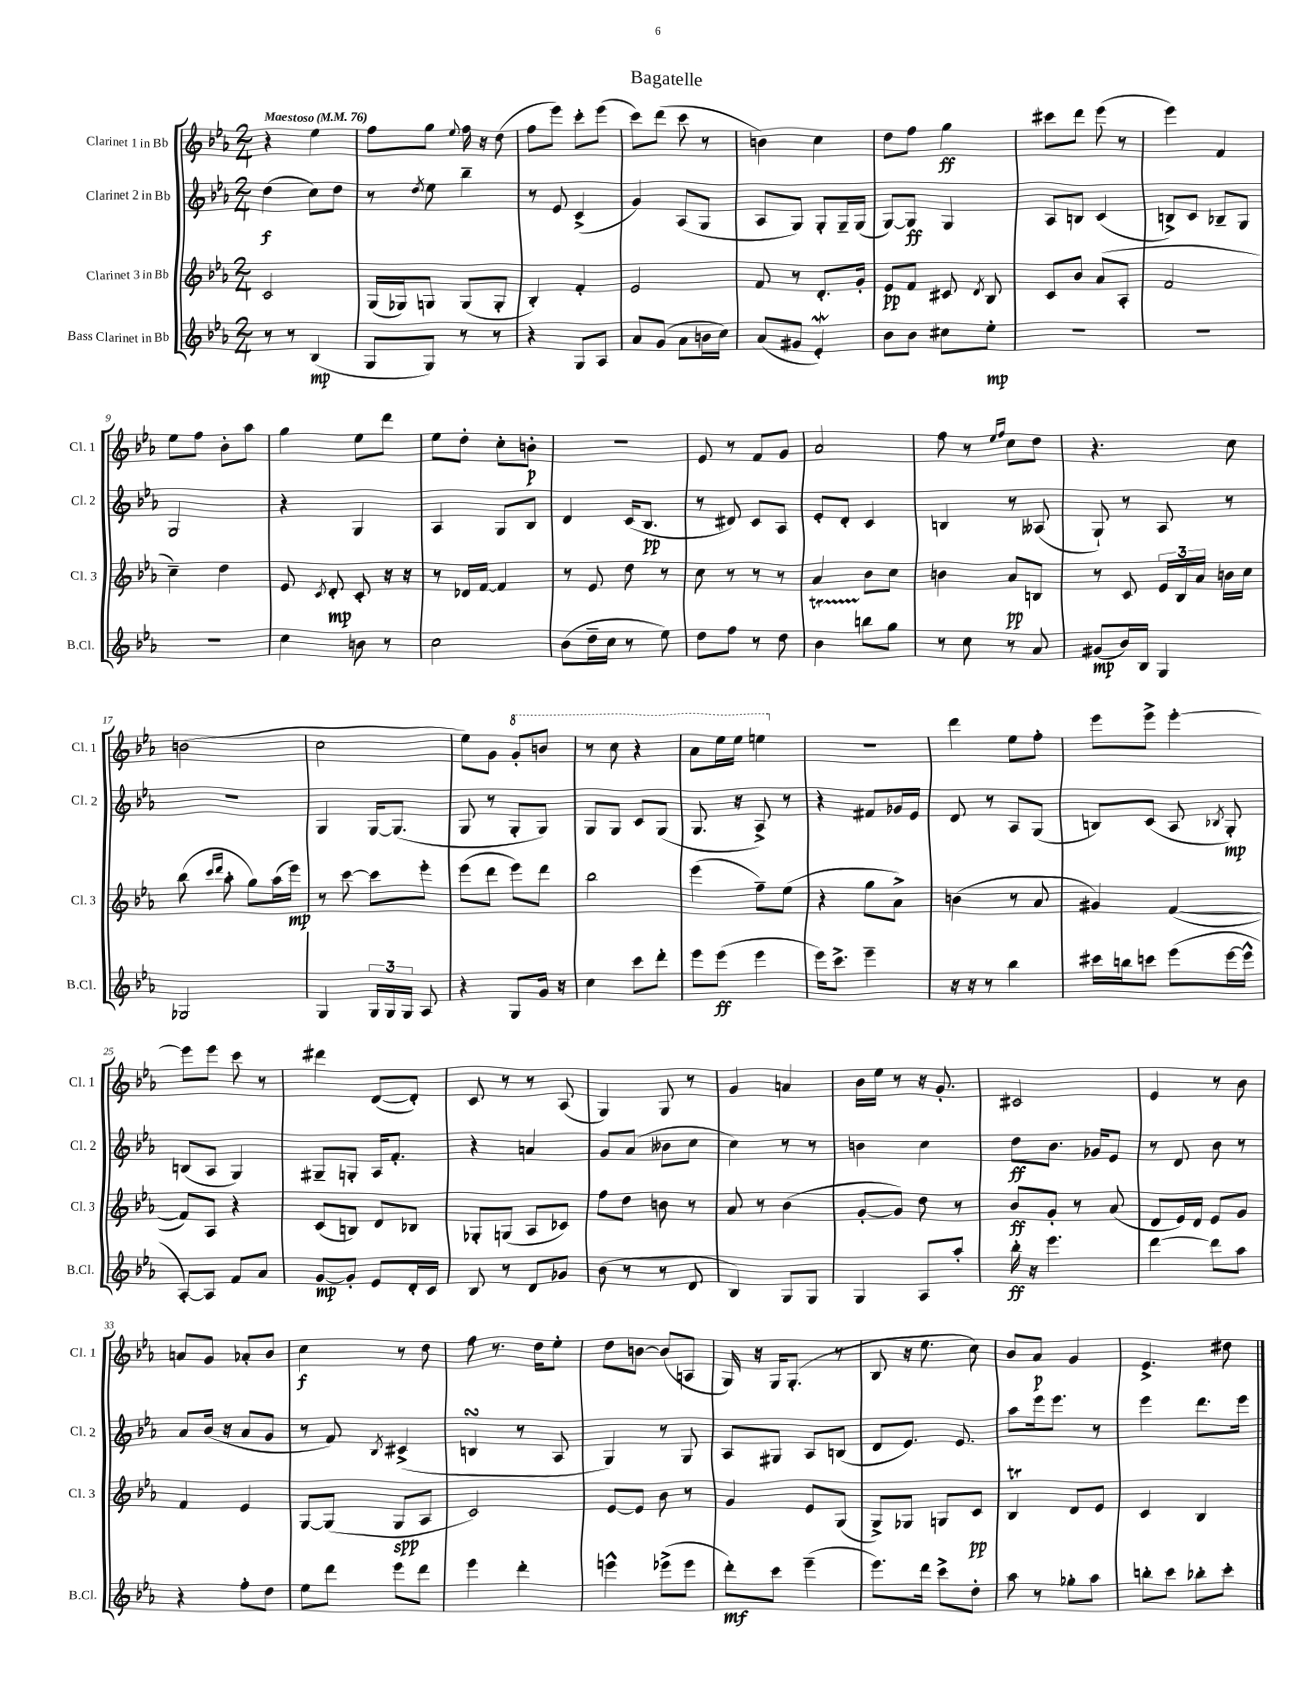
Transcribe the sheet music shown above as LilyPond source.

\header { title = "Bagatelle" }
<<
\new StaffGroup <<
\new Staff = "s0" \with { instrumentName = "Clarinet 1 in Bb" shortInstrumentName = "Cl. 1" } {
    \clef treble \key ees \major \numericTimeSignature \time 2/4 \tempo "Maestoso" 4 = 76
    \autoBeamOff r4 ees''4 |
    f''8[ g''8] \appoggiatura { ees''8 } f''16 r16 d''8( |
    f''8[ ees'''8]) c'''8[-. ees'''8]( |
    c'''8[) d'''8]( c'''8 r8 |
    b'4) c''4 |
    d''8[ f''8] g''4\ff |
    cis'''8[ d'''8] ees'''8( r8 |
    ees'''4) f'4 |
    ees''8[ f''8] bes'8[-. aes''8] |
    g''4 ees''8[ d'''8] |
    ees''8[ d''8]-. c''8[-. b'8]-.\p |
    R2 |
    ees'8 r8 f'8[ g'8] |
    aes'2 |
    f''8 r8 \grace { ees''16[ f''16] } c''8[ d''8] |
    r4. c''8 |
    b'2( |
    c''2 |
    ees''8[) g'8] \ottava #1 g''8[-. b''8] |
    r8 c'''8 r4 |
    aes''8[ ees'''16 ees'''16] e'''4 \ottava #0 |
    R2 |
    d'''4 ees''8[ f''8]-. |
    ees'''8[ ees'''8]-> ees'''4~-. |
    ees'''8[ ees'''8] c'''8 r8 |
    dis'''4 d'8[~( d'8]-.) |
    c'8 r8 r8 aes8( |
    g4) g8 r8 |
    g'4 a'4 |
    bes'16[ ees''16] r8 r16 g'8.-. |
    cis'2 |
    ees'4 r8 bes'8 |
    a'8[ g'8] aes'8[-. bes'8] |
    c''4\f r8 d''8 |
    f''8 r8. d''16[ ees''8]-. |
    d''8[ b'8]~ b'8[( a8] |
    g16) r16 g16[ g8.]-.( r8 |
    bes8 r16 ees''8. c''8) |
    bes'8[ aes'8]\p g'4 |
    ees'4.-> dis''8 \bar "|." |
}
\new Staff = "s1" \with { instrumentName = "Clarinet 2 in Bb" shortInstrumentName = "Cl. 2" } {
    \clef treble \key ees \major \numericTimeSignature \time 2/4
    \autoBeamOff d''4\f( c''8[) d''8] |
    r8 \acciaccatura { d''8 } ees''8 bes''4-- |
    r8 ees'8 c'4->( |
    g'4) aes8[( g8] |
    aes8[ g8]) g8[-. g16-- g16]( |
    g8[~) g8]\ff g4 |
    aes8[ b8] c'4( |
    b8[->) c'8] bes8[-- g8] |
    g2 |
    r4 g4 |
    aes4 g8[ bes8] |
    d'4 c'16[( bes8.]\pp |
    r8 dis'8) c'8[ aes8] |
    ees'8[-. d'8]-. c'4 |
    b4 r8 aeses8( |
    g8-!) r8 aes8 r8 |
    R2 |
    g4 g16[~ g8.]( |
    g8 r8 g8[-. g8]) |
    g8[ g8] c'8[ g8]( |
    g8. r16 aes8->) r8 |
    r4 fis'8[ ges'16 ees'16] |
    d'8 r8 aes8[ g8]( |
    b8[) c'8]( aes8 \acciaccatura { bes8 } g8-.\mp) |
    b8[( aes8] g4) |
    gis8[-- g8]-. aes16[ f'8.]-. |
    r4 a'4 |
    g'8[ aes'8]( beses'8[ c''8] |
    c''4) r8 r8 |
    b'4 c''4 |
    d''8[\ff bes'8.] ges'16[ ees'8] |
    r8 d'8 bes'8 r8 |
    aes'8[ bes'16]( r16 aes'8[ g'8] |
    r8 f'8) \acciaccatura { bes8 } cis'4->( |
    b4\turn r8 aes8 |
    g4) r8 g8 |
    aes8[ gis8] aes8[ b8]( |
    d'8[ ees'8.]) ees'8. |
    aes''8[ ees'''16 ees'''8.] r8 |
    ees'''4 d'''8.[ ees'''16] \bar "|." |
}
\new Staff = "s2" \with { instrumentName = "Clarinet 3 in Bb" shortInstrumentName = "Cl. 3" } {
    \clef treble \key ees \major \numericTimeSignature \time 2/4
    \autoBeamOff c'2 |
    g16[( ges16) g8] g8[( g8]-. |
    bes4-.) f'4-. |
    ees'2 |
    f'8 r8 d'8.[-. g'16]-. |
    ees'8[\pp f'8] cis'8 \acciaccatura { d'8 } bes8 |
    c'8[ bes'8] aes'8[( aes8]-. |
    f'2 |
    c''4--) d''4 |
    ees'8 \acciaccatura { c'8 } d'8-.\mp c'8-. r16 r16 |
    r8 des'16[ f'16]~ f'4 |
    r8 ees'8 d''8 r8 |
    c''8 r8 r8 r8 |
    aes'4 bes'8[ c''8] |
    b'4 aes'8[\pp b8] |
    r8 c'8 \tuplet 3/2 { ees'16[ bes16 aes'16] } b'16[ c''16] |
    bes''8( \grace { c'''16[ d'''16] } aes''8-. g''8[) aes''16( ees'''16]\mp) |
    r8 c'''8~ c'''8[ ees'''8]-. |
    ees'''8[( d'''8] ees'''8[) d'''8] |
    bes''2 |
    ees'''4( f''8[--) ees''8]( |
    r4 g''8[ aes'8]->) |
    b'4( r8 aes'8 |
    gis'4) f'4~( |
    f'8[) aes8] r4 |
    c'8[( b8]) d'8[ bes8] |
    ges8[-. g8]( aes8[ ces'8]) |
    f''8[ d''8] b'8 r8 |
    aes'8 r8 bes'4( |
    g'8[~-. g'8]) d''8 r8 |
    bes'8[\ff g'8]-. r8 aes'8( |
    d'8[ ees'16) d'16] ees'8[ g'8] |
    f'4 ees'4 |
    g8[~ g8]( g8[\spp aes8] |
    c'2) |
    ees'8[~ ees'8] bes'8 r8 |
    g'4 ees'8[ g8]( |
    g8[->) ges8] g8[ c'8]\pp |
    bes4\trill d'8[ ees'8] |
    c'4 bes4 \bar "|." |
}
\new Staff = "s3" \with { instrumentName = "Bass Clarinet in Bb" shortInstrumentName = "B.Cl." } {
    \clef treble \key ees \major \numericTimeSignature \time 2/4
    \autoBeamOff r8 r8 bes4\mp( |
    g8[ g8]) r8 r8 |
    r4 g8[ aes8] |
    aes'8[ g'8]( aes'8[ b'16 c''16]) |
    aes'8[( gis'8] ees'4-.\mordent) |
    bes'8[ bes'8] cis''8[ ees''8]-.\mp |
    R2 |
    R2 |
    R2 |
    c''4 b'8 r8 |
    c''2 |
    bes'8[( d''16-- c''16] r8 ees''8) |
    d''8[ f''8] r8 d''8 |
    bes'4\startTrillSpan b''8[\stopTrillSpan g''8] |
    r8 c''8 r8 aes'8 |
    gis'8[\mp( bes'16) bes16] g4 |
    ges2 |
    g4 \tuplet 3/2 { g16[ g16 g16] } aes8 |
    r4 g8[ g'16] r16 |
    c''4 c'''8[ d'''8]-. |
    ees'''8[ ees'''8]\ff( ees'''4 |
    ees'''16[) c'''8.]-> ees'''4-- |
    r16 r16 r8 bes''4 |
    cis'''16[ b''16 c'''8] ees'''8[( ees'''16~ ees'''16]-^ |
    aes8[~-.) aes8] f'8[ aes'8] |
    g'8[~\mp g'8]-. ees'8[ d'16-. c'16] |
    bes8 r8 d'8[ ges'8] |
    bes'8( r8 r8 d'8 |
    bes4) g8[ g8] |
    g4 aes8[ aes''8]-. |
    bes''16-.\ff r16 ees'''4. |
    d'''4~ d'''8[ aes''8] |
    r4 f''8[-. d''8] |
    ees''8[ d'''8] ees'''8[ d'''8] |
    ees'''4 d'''4-. |
    e'''4-^ ees'''8[->( ees'''8] |
    d'''8[-.\mf) c'''8] ees'''4--( |
    ees'''8.[) d'''16] c'''8[-> d''8]-. |
    aes''8 r8 ges''8[-. aes''8] |
    b''8[-. c'''8] bes''8[-. c'''8]-. \bar "|." |
}
>>
>>
